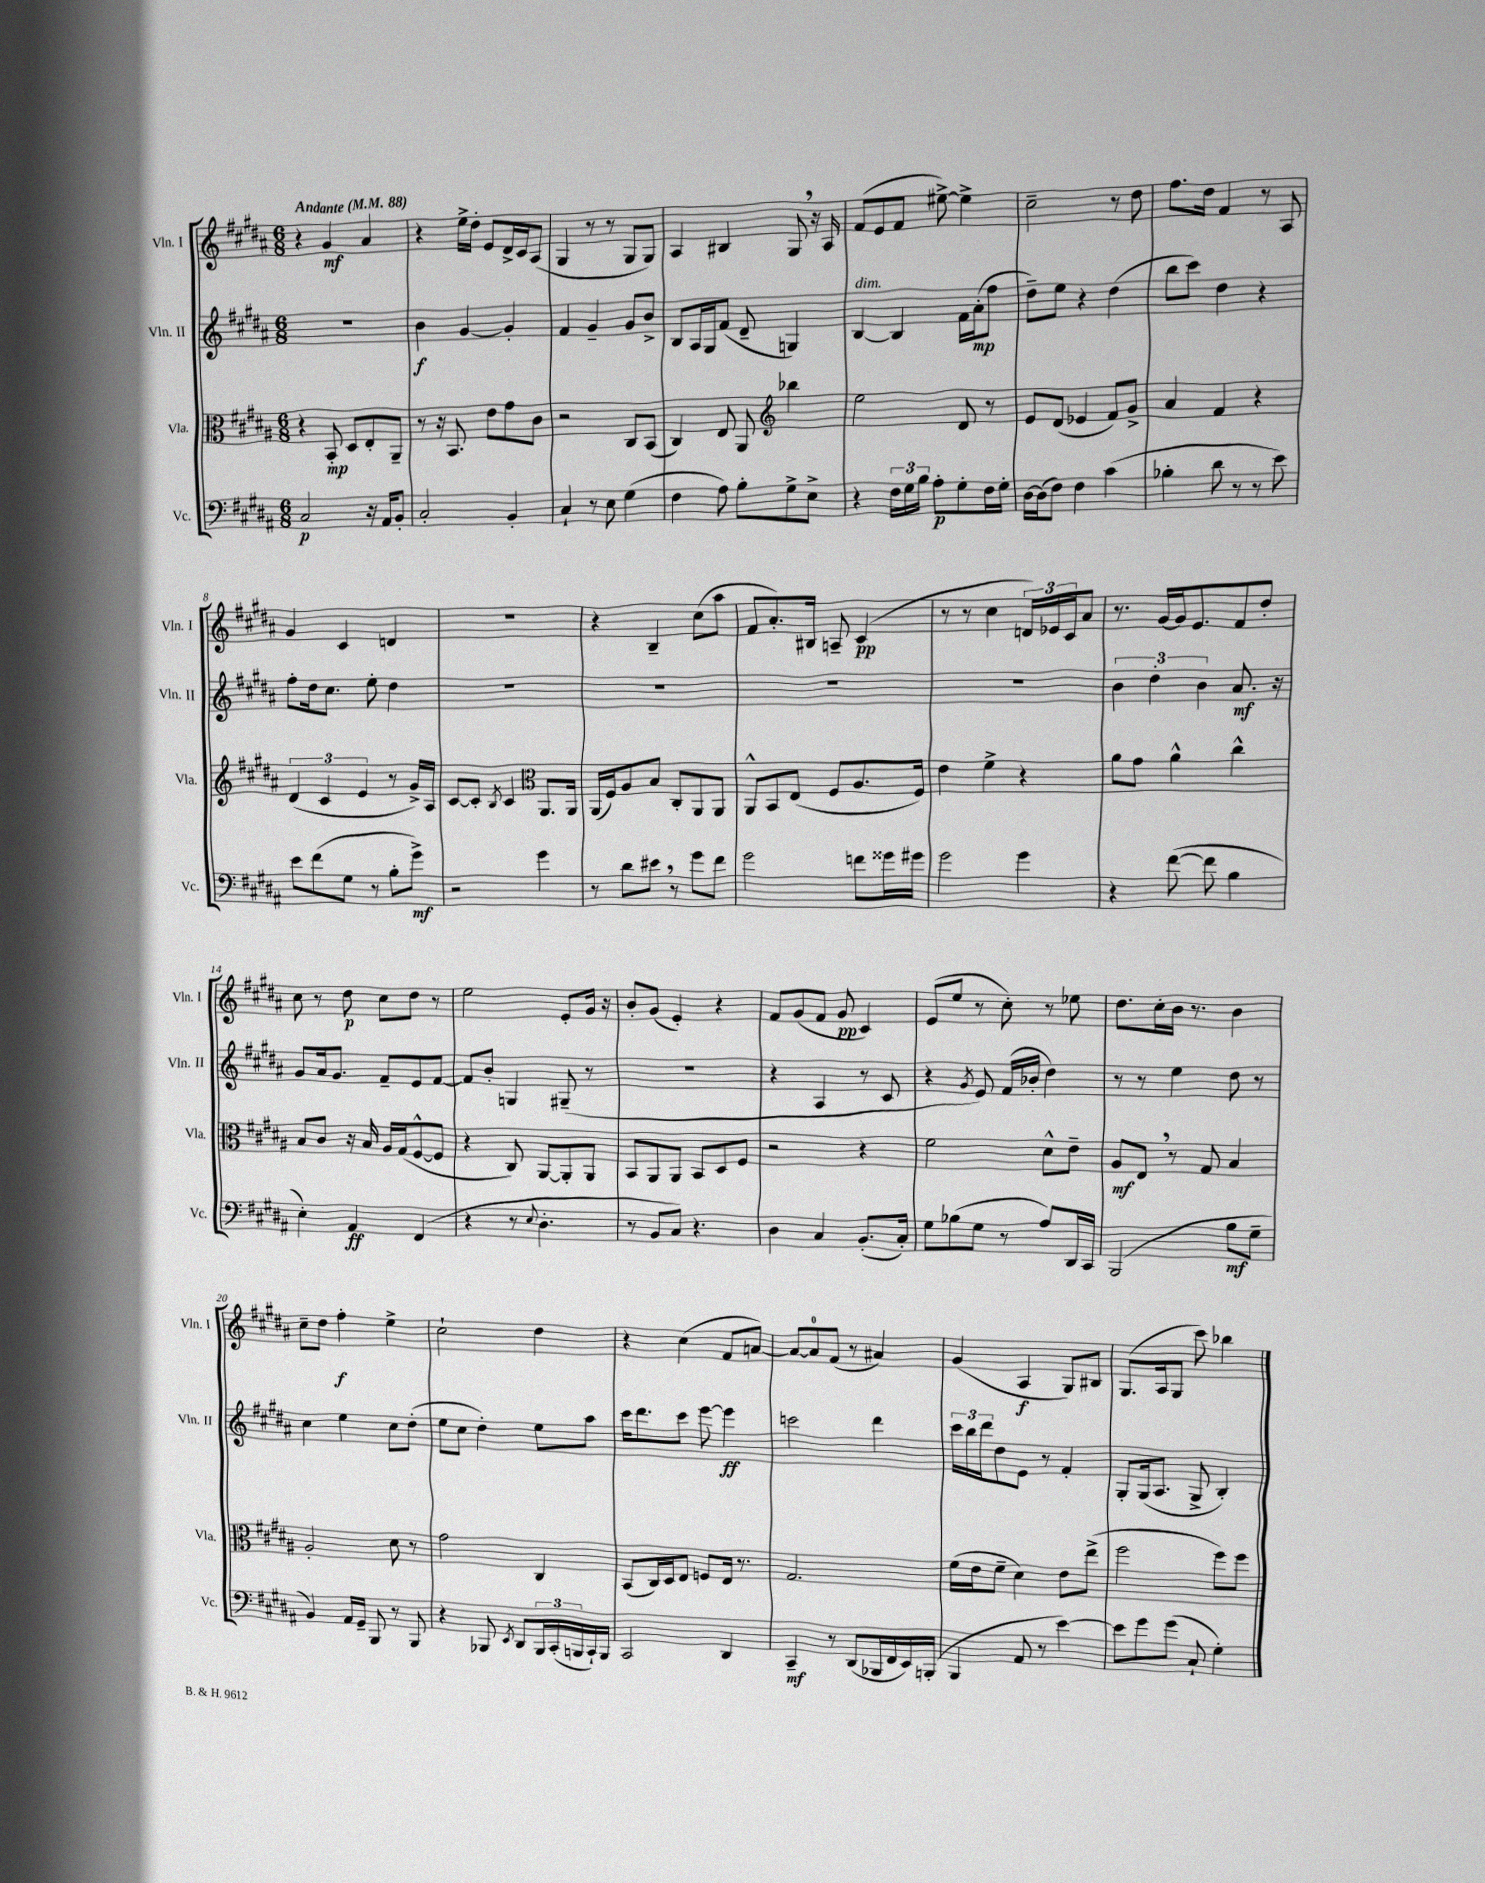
<<
\new StaffGroup <<
\new Staff = "s0" \with { instrumentName = "Vln. I" shortInstrumentName = "Vln. I" } {
    \clef treble \key b \major \numericTimeSignature \time 6/8 \tempo "Andante" 4 = 88
    r4 gis'4\mf ais'4 |
    r4 e''16-> dis''16-. e'8 dis'16-> cis'16 ais8( |
    gis4 r8 r8 gis8 gis8) |
    ais4 bis4 gis8 \breathe r16 ais16 |
    fis'8( e'8 fis'8 eis''8~->) eis''4-> |
    cis''2-- r8 dis''8 |
    fis''8. dis''16 fis'4 r8 ais8 |
    gis'4 cis'4 d'4 |
    R2. |
    r4 b4-- cis''8( ais''8 |
    fis'8 ais'8.-.) bis16 a8-- cis'4\pp( |
    r8 r8 cis''4 \tuplet 3/2 { d'16) ees'16 cis'16 } ais'8 |
    r8. gis'16~ gis'16 e'8. fis'8 dis''8-. |
    cis''8 r8 dis''8\p cis''8 dis''8 r8 |
    e''2 e'8-. gis'16 r16 |
    b'8-. gis'8( e'4-.) r4 |
    fis'8 gis'8( fis'8 gis'8\pp cis'4) |
    e'8( e''8 r8 cis''8-.) r8 ees''8 |
    dis''8. cis''16-. b'16 r8. b'4 |
    cis''8-- dis''8 fis''4-.\f e''4-> |
    cis''2-! dis''4 |
    r4 cis''4( fis'8 a'8~) |
    a'8~ a'8-0 fis'8( r8 ais'4) |
    gis'4( ais4\f gis8) bis8 |
    gis8.( ais16 gis8 cis'''8) bes''4 \bar "|." |
}
\new Staff = "s1" \with { instrumentName = "Vln. II" shortInstrumentName = "Vln. II" } {
    \clef treble \key b \major \numericTimeSignature \time 6/8
    R2. |
    b'4\f gis'4~ gis'4-. |
    fis'4 gis'4-- gis'8 b'8-> |
    b8 ais16 gis16 fis'8( dis'8-- g4) |
    b4~^\markup { \italic "dim." } b4 fis'16 ais'16-.\mp( fis''8 |
    dis''8--) e''8 r4 dis''4( |
    b''8 cis'''8) dis''4 r4 |
    fis''8-. dis''16 cis''8. e''8-. dis''4 |
    R2. |
    R2. |
    R2. |
    R2. |
    \tuplet 3/2 { b'4 dis''4-. b'4 } ais'8.\mf r16 |
    gis'8 ais'16 gis'8. fis'8-- e'8 fis'8~ |
    fis'8 b'8-. g4 gis8--( r8 |
    R2. |
    r4 ais4 r8 cis'8 |
    r4 \acciaccatura { gis'8 } e'8) fis'16( bes'16-. dis''4) |
    r8 r8 e''4 dis''8 r8 |
    cis''4 e''4 cis''8 dis''8-.( |
    e''8 cis''8 dis''4-.) e''8 ais''8 |
    cis'''16 dis'''8. cis'''8 e'''8~ e'''4\ff |
    c'''2 dis'''4 |
    \tuplet 3/2 { cis'''16 b''16 dis'''16 } dis''8 e'8 r8 fis'4-. |
    gis8-. gis16( ais8. gis8-> b4-.) \bar "|." |
}
\new Staff = "s2" \with { instrumentName = "Vla." shortInstrumentName = "Vla." } {
    \clef alto \key b \major \numericTimeSignature \time 6/8
    r4 b,8-.\mp dis8 e8-. ais,8-- |
    r8 r16 b,8. e'8 gis'8 cis'8 |
    r2 cis8 b,8( |
    cis4) e8 ais,8 \clef treble bes''4 |
    e''2 dis'8 r8 |
    e'8 dis'8( ees'4 fis'8) gis'8-> |
    ais'4 fis'4 r4 |
    \tuplet 3/2 { dis'4( cis'4 e'4 } r8 gis'16->) ais16 |
    cis'8~ cis'8-. \acciaccatura { b8 } cis'4 \clef alto ais,8. ais,16 |
    ais,16( fis16) ais8 b8 cis8-. ais,8 ais,8 |
    ais,8-^ b,8 e8( fis8 ais8. fis16) |
    e'4 fis'4-> r4 |
    ais'8 gis'8 ais'4-^ cis''4-^ |
    b8 cis'8 r16 b16 ais16 gis16( fis8~-^ fis8 |
    r4 cis8) ais,8~ ais,8-. ais,8 |
    b,8 ais,8 ais,8 b,8 dis8 fis8 |
    r2 r4 |
    fis'2 dis'8-^ e'8-- |
    ais8\mf e8 \breathe r8 gis8 b4 |
    ais2-. dis'8 r8 |
    gis'2 cis4 |
    b,8( cis16) dis16 e8 f8 e16 r8. |
    gis2. |
    fis'16( e'16 fis'8-- dis'4) e'8 e''8->( |
    fis''2 fis''8) fis''8 \bar "|." |
}
\new Staff = "s3" \with { instrumentName = "Vc." shortInstrumentName = "Vc." } {
    \clef bass \key b \major \numericTimeSignature \time 6/8
    cis2\p r16 ais,16 b,8-. |
    cis2-. b,4-. |
    cis4-! r8 e8 gis4( |
    fis4 ais8) b8-. gis8-> e8-> |
    r4 \tuplet 3/2 { fis16 gis16 b16 } ais8-.\p gis8-. fis16 gis16-. |
    dis16~ dis16( fis8) fis4 cis'4( |
    bes4-. dis'8 r8 r8 e'8) |
    e'8 fis'8( gis8 r8 b8-. gis'8->\mf) |
    r2 gis'4 |
    r8 dis'8 eis'8 \breathe r8 gis'8 fis'8 |
    gis'2 f'8 gisis'16 gis'16 |
    gis'2 gis'4 |
    r4 fis'8~( fis'8 b4 |
    e4-.) ais,4\ff fis,4( |
    r4 r8 \appoggiatura { e8 } dis4.-. |
    r8 b,8 cis8) r4. |
    dis4 cis4 b,8.-.( cis16-.) |
    gis8 bes8( gis8 r8 ais8) dis,16 cis,16 |
    b,,2( b8\mf gis8-- |
    b,4) ais,16 gis,16-- b,,8 r8 b,,8 |
    r4 bes,,8 \acciaccatura { e,8 } dis,8 \tuplet 3/2 { bes,,16 cis,16-.( b,,16 } cis,16-!) b,,16 |
    cis,2 dis,4 |
    cis,4--\mf r8 dis,8( bes,,16 fis,16 e,16) b,,16-.( |
    b,,4 ais,8 r8 e'4~) |
    e'8 gis'8 gis'8( cis8-! gis4-.) \bar "|." |
}
>>
>>
